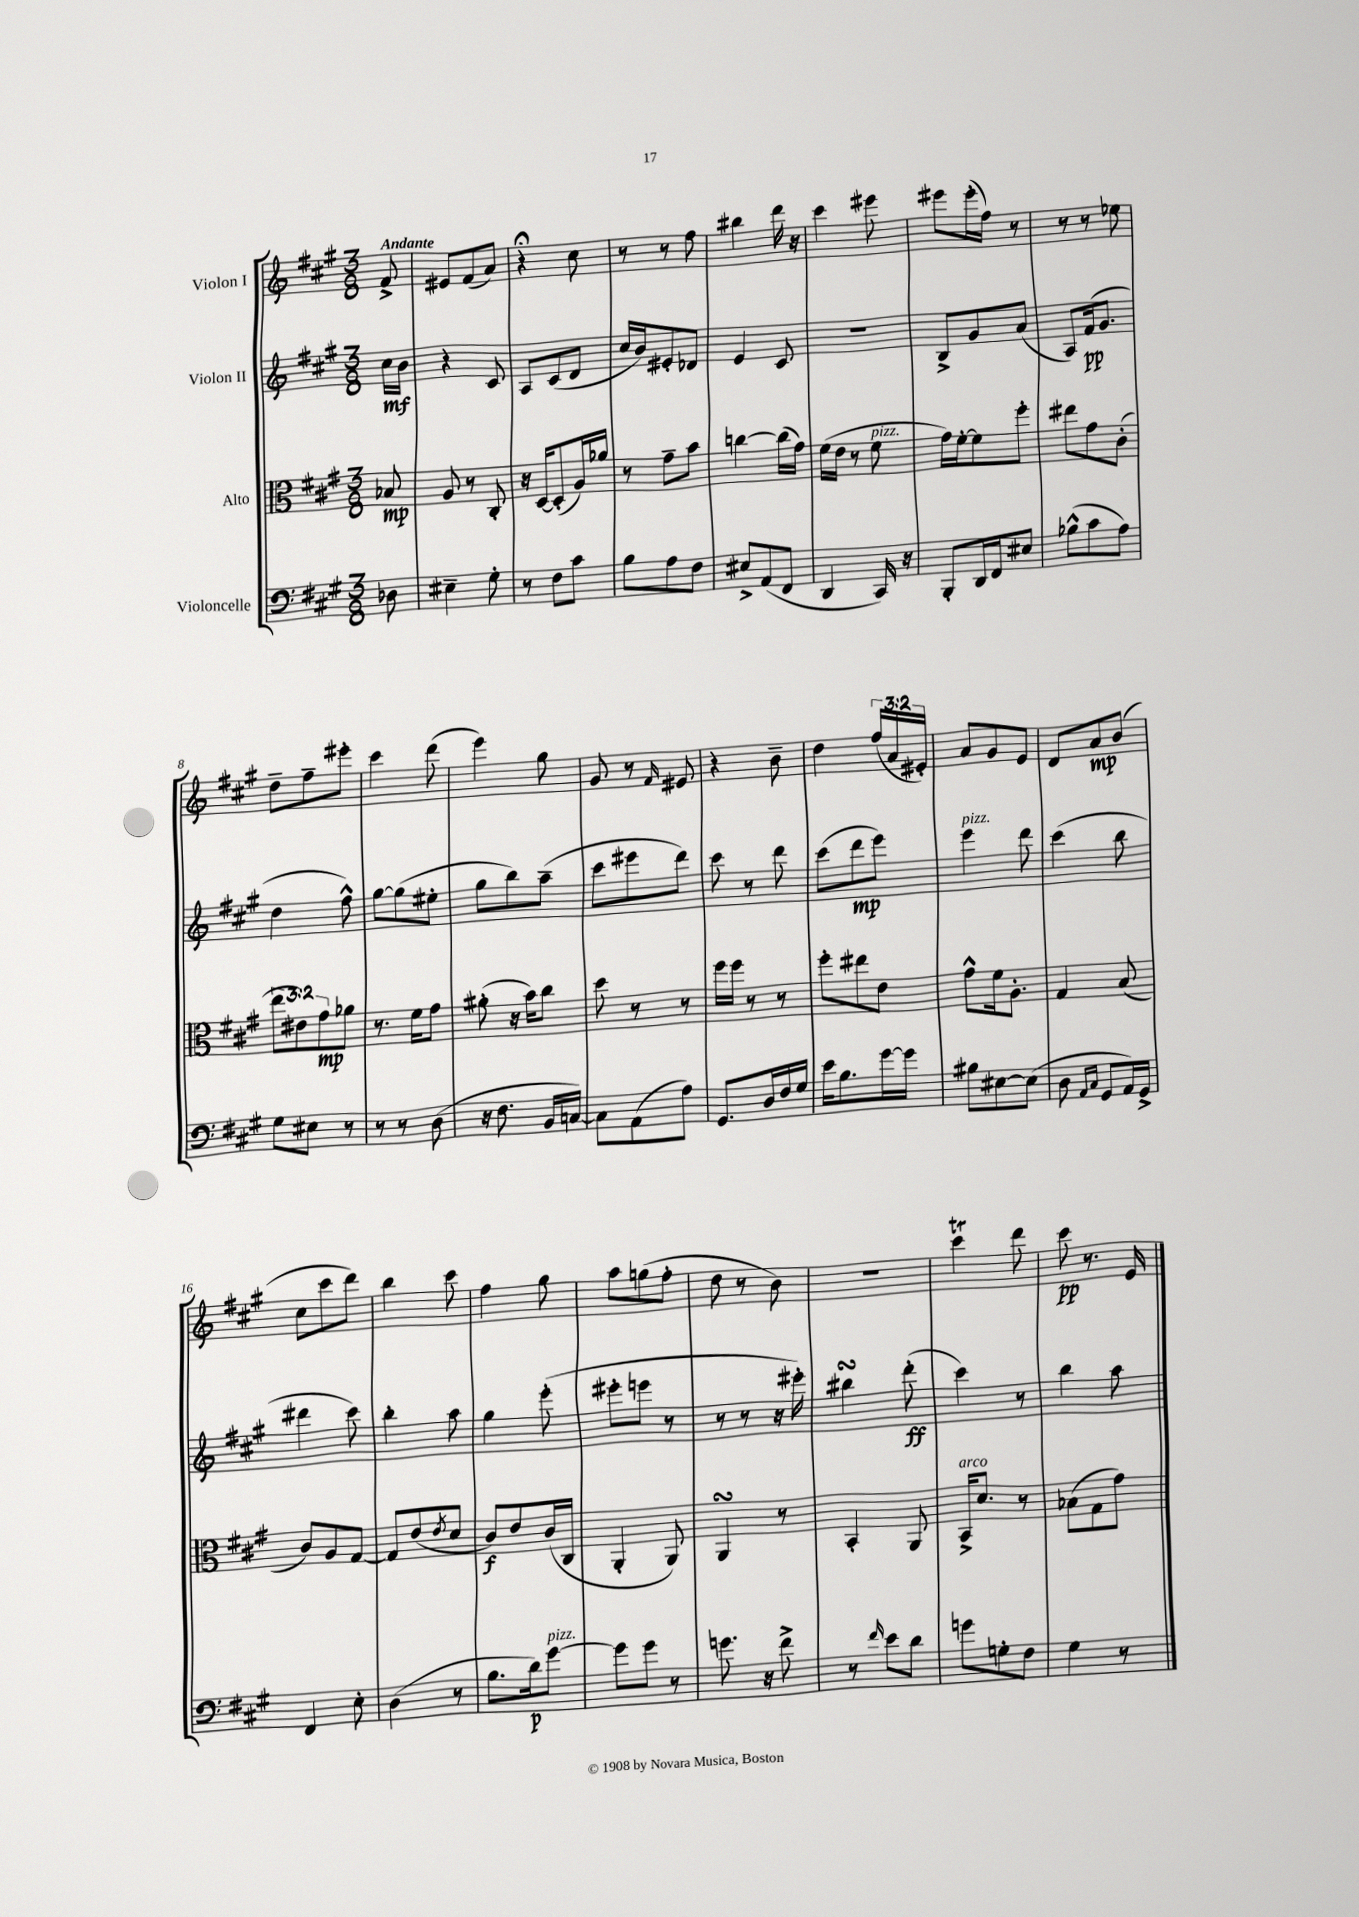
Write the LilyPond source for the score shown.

<<
\new StaffGroup <<
\new Staff = "s0" \with { instrumentName = "Violon I" } {
    \clef treble \key a \major \numericTimeSignature \time 3/8 \override Staff.TupletNumber.text = #tuplet-number::calc-fraction-text \partial 8 \tempo "Andante"
    fis'8-> |
    eis'8 fis'8( a'8) |
    r4\fermata cis''8 |
    r8 r8 fis''8 |
    bis''4 d'''16 r16 |
    cis'''4 eis'''8 |
    eis'''8 eis'''16-.( fis''16) r8 |
    r8 r8 ees''8 |
    d''8-- fis''8-- eis'''8-. |
    cis'''4 d'''8( |
    e'''4) gis''8 |
    gis'8 r8 \grace { fis'16 } eis'8 |
    r4 b'8-- |
    d''4 \tuplet 3/2 { fis''16( a'16 eis'16-.) } |
    a'8 gis'8 e'8 |
    d'8 a'8\mp b'8( |
    cis''8 cis'''8 d'''8) |
    b''4 cis'''8 |
    fis''4 gis''8 |
    a''8 g''8( fis''8-. |
    d''8 r8 b'8) |
    r4. |
    cis'''4\trill d'''8 |
    cis'''8\pp r8. e'16 \bar "|." |
}
\new Staff = "s1" \with { instrumentName = "Violon II" } {
    \clef treble \key a \major \numericTimeSignature \time 3/8 \partial 8
    cis''16\mf b'16 |
    r4 cis'8 |
    a8 cis'8( d'8 |
    cis''16 b'16) eis'8-. des'8 |
    e'4 cis'8 |
    R4. |
    b8-> gis'8 a'8( |
    a8) fis'16\pp( gis'8. |
    d''4 fis''8-^) |
    gis''8~ gis''8( eis''8-. |
    gis''8 b''8) a''8--( |
    cis'''8 eis'''8 d'''8) |
    cis'''8 r8 d'''8 |
    cis'''8( d'''8\mp e'''8) |
    e'''4^\markup { \italic "pizz." } d'''8 |
    cis'''4( b''8 |
    dis'''4 cis'''8) |
    b''4-. a''8 |
    gis''4 e'''8-.( |
    eis'''8-. e'''8 r8 |
    r8 r8 r16 eis'''16-.) |
    bis''4\turn d'''8-.\ff( |
    cis'''4) r8 |
    b''4 a''8 \bar "|." |
}
\new Staff = "s2" \with { instrumentName = "Alto" } {
    \clef alto \key a \major \numericTimeSignature \time 3/8 \override Staff.TupletNumber.text = #tuplet-number::calc-fraction-text \partial 8
    bes8\mp |
    a8 r8 cis8-. |
    r16 d16~ d8-.( a16) aes'16 |
    r8 gis'8-- b'8 |
    c''4~ c''16( gis'16) |
    fis'16( e'16 r8 fis'8^\markup { \italic "pizz." } |
    gis'16) fis'16~-. fis'8 fis''8-. |
    eis''8 gis'8 cis'8-.( |
    \tuplet 3/2 { e''8 eis'8) gis'8\mp } aes'8 |
    r8. fis'16 gis'8 |
    ais'8-.( r16 b'16) cis''8 |
    d''8 r8 r8 |
    fis''16 fis''16 r8 r8 |
    fis''8-. eis''8 e'8 |
    gis'8-^ fis'16 a8.-. |
    gis4 b8( |
    cis'8) a8 gis8~ |
    gis8 e'8( \acciaccatura { e'8 } d'8 |
    cis'8\f) e'8 cis'16( cis16 |
    a,4-. a,8) |
    a,4\turn r8 |
    b,4-. a,8 |
    b,16->^\markup { \italic "arco" } d'8. r8 |
    bes8( gis8 gis'8) \bar "|." |
}
\new Staff = "s3" \with { instrumentName = "Violoncelle" } {
    \clef bass \key a \major \numericTimeSignature \time 3/8 \partial 8
    des8 |
    eis4-- gis8-. |
    r8 fis8 cis'8 |
    b8 a8 fis8 |
    eis8-> a,8( fis,8 |
    d,4 cis,16) r16 |
    b,,8-. d,16 fis,16 eis8 |
    bes8-^( cis'8 a8) |
    gis8 eis8 r8 |
    r8 r8 d8( |
    r16 fis8. b,16 c16~) |
    c8 a,8( a8) |
    gis,8. d16 fis16 gis16 |
    e'16 b8. gis'16~ gis'16 |
    bis8 eis8~ eis8( |
    d8 \grace { a,16 cis16 } gis,8 a,16) gis,16-> |
    fis,4 e8-. |
    d4( r8 |
    b8. d'16\p) gis'8~^\markup { \italic "pizz." } |
    gis'8 gis'8 r8 |
    g'8. r16 fis'8-> |
    r8 \grace { fis'16 } e'8 d'8 |
    g'8 g8-. fis8 |
    gis4 r8 \bar "|." |
}
>>
>>
